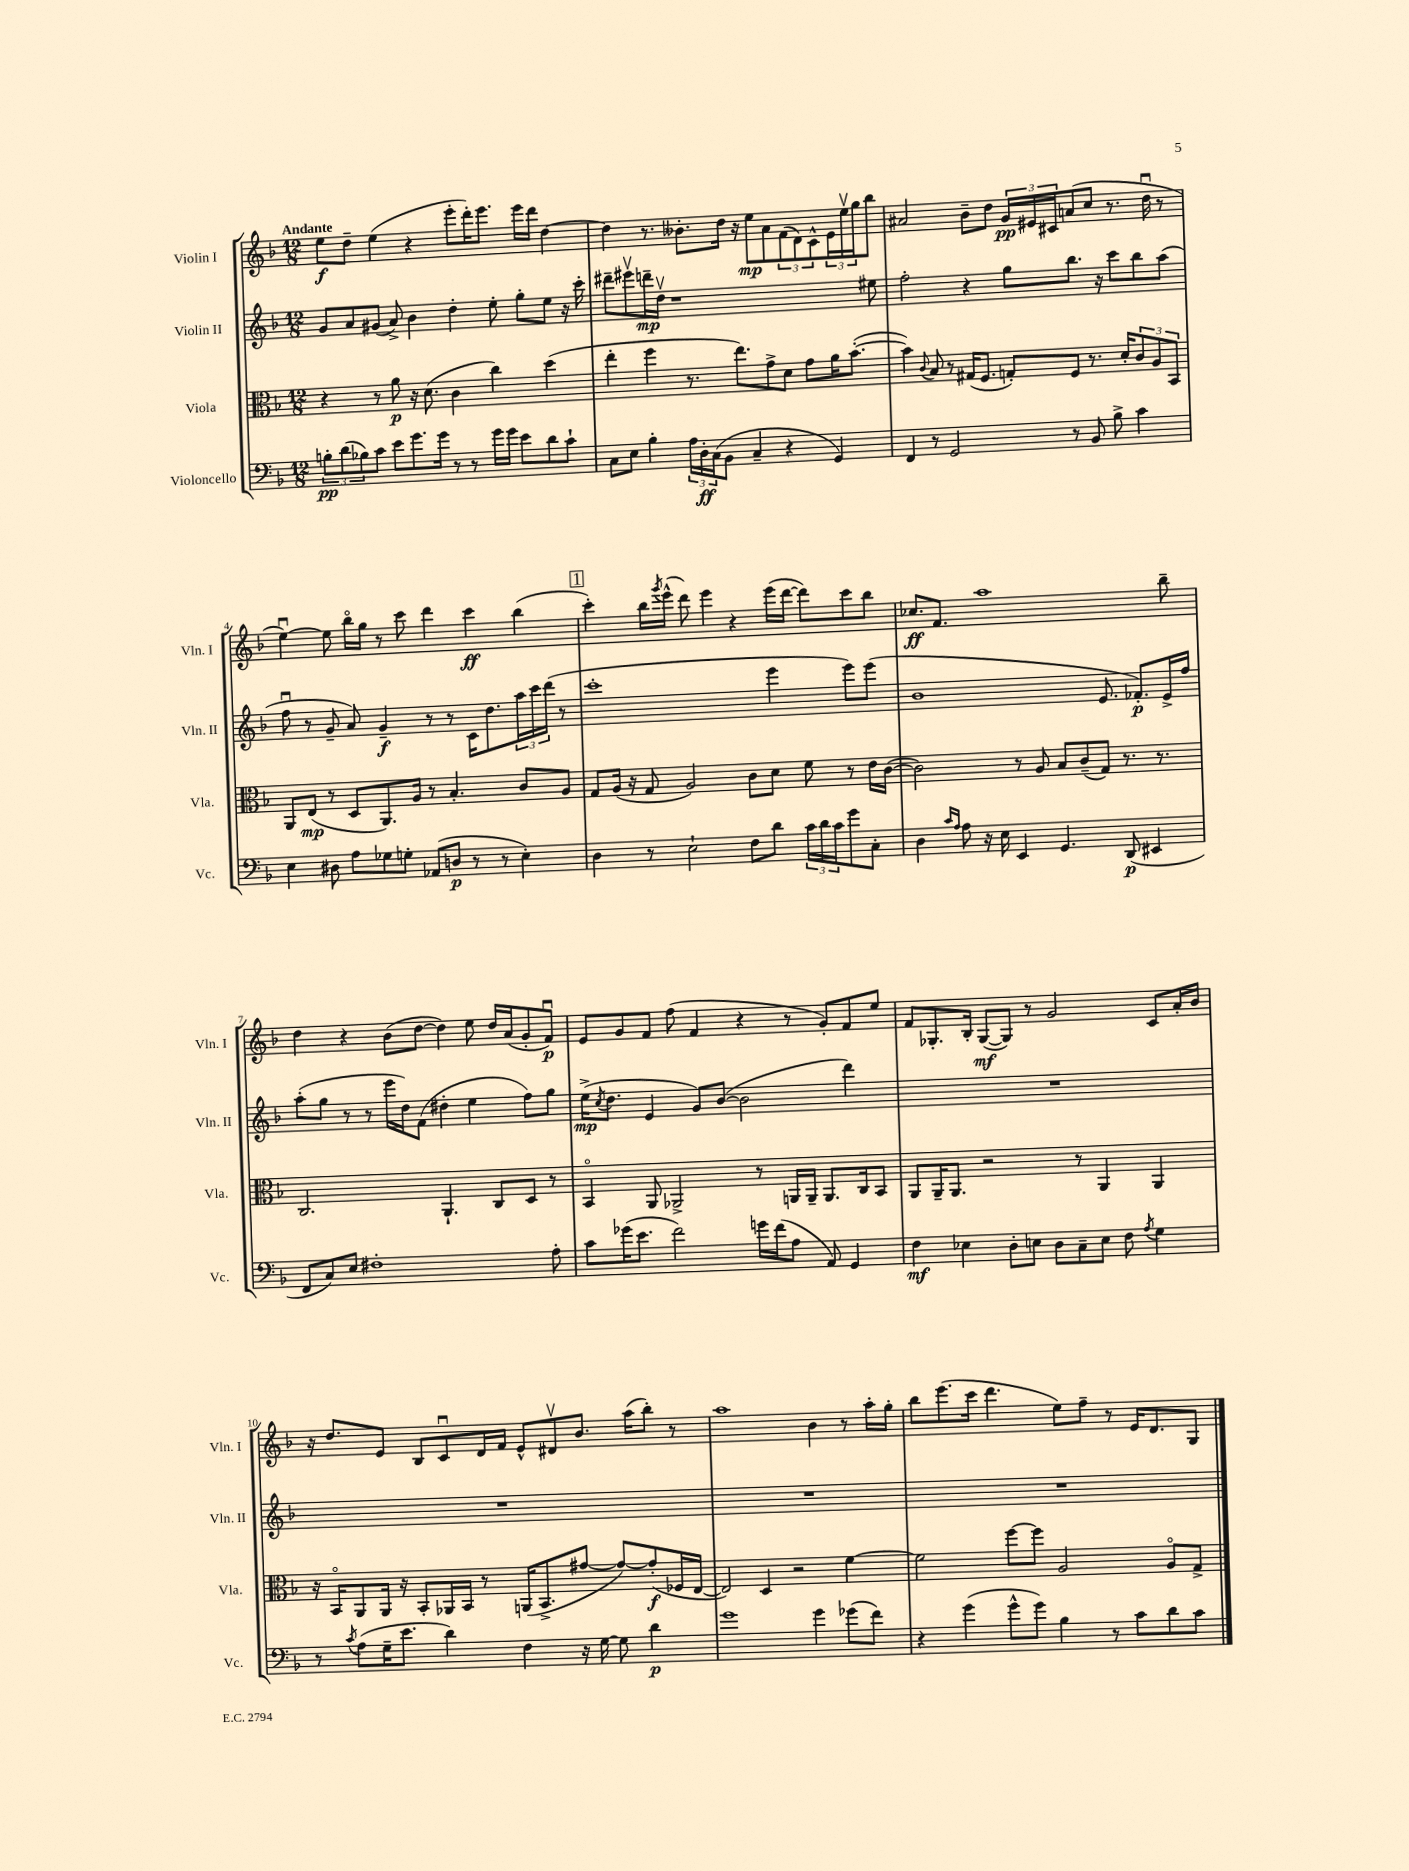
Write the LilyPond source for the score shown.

<<
\new StaffGroup <<
\new Staff = "s0" \with { instrumentName = "Violin I" shortInstrumentName = "Vln. I" } {
    \clef treble \key f \major \numericTimeSignature \time 12/8 \tempo "Andante"
    e''8\f d''8-- e''4( r4 e'''8-. d'''16-.) e'''8. e'''16 d'''16 d''4~ |
    d''4 r8. beses'8.-. d''16 r16 e''8\mp a'8 \tuplet 3/2 { f'8( d'8) c'8-^ } \tuplet 3/2 { e'16 e''16\upbow g''16 } bes''8 |
    ais'2 bes'8-- d''8 \tuplet 3/2 { g'16\pp eis'16 cis'16 } a'8( c''8 r8. d''16\downbow r8 |
    e''4~\downbow) e''8 bes''16\flageolet g''16 r8 c'''8 d'''4 c'''4\ff bes''4( |
    \mark \markup { \box "1" } c'''4-.) bes''16 \acciaccatura { g'''8 } e'''16-^( d'''8) e'''4 r4 e'''16( d'''16~ d'''8) c'''8 bes''8 |
    ces''8.\ff f'8. a''1 bes''8-- |
    d''4 r4 bes'8( d''8~ d''4) e''8 d''16 a'16( g'8-. f'8\downbow\p) |
    e'8 g'8 f'8 f''8( f'4 r4 r8 g'8-.) f'8 e''8 |
    f'8 ges8.-. bes16-. ges8~\mf( ges8) r8 g'2 c'8 a'16-. bes'16 |
    r16 d''8. e'8 bes8 c'8\downbow d'16 f'16 e'8-^ dis'8\upbow bes'8. a''16( bes''8-.) r8 |
    a''1 bes'4 r8 a''16-. g''16-. |
    bes''8 e'''8.( c'''16 d'''4. e''8) f''8-- r8 e'16 d'8. g8 \bar "|." |
}
\new Staff = "s1" \with { instrumentName = "Violin II" shortInstrumentName = "Vln. II" } {
    \clef treble \key f \major \numericTimeSignature \time 12/8
    g'8 a'8 gis'8( a'8->) bes'4 d''4-. e''8-. g''8-. e''8 r16 c'''16-. |
    dis'''8-- eis'''8\upbow d'''16--\mp d''16\upbow r1 eis''8 |
    f''2-. r4 g''8 bes''8. r16 c'''8 bes''8 a''8( |
    f''8\downbow r8 g'8-- a'8) g'4--\f r8 r8 c'16 d''8. \tuplet 3/2 { a''16 c'''16 d'''16( } r8 |
    \mark \markup { \box "1" } c'''1-. e'''4 e'''8) e'''8( |
    bes'1 e'8. fes'8.-.\p) e'16-> f''16 |
    a''8-.( g''8 r8 r8 e'''16 d''16) f'8( dis''4-. e''4 f''8) g''8 |
    e''16->\mp( \acciaccatura { c''8 } d''8. e'4 g'8) bes'8~( bes'2 d'''4) |
    R1. |
    R1. |
    R1. |
    R1. \bar "|." |
}
\new Staff = "s2" \with { instrumentName = "Viola" shortInstrumentName = "Vla." } {
    \clef alto \key f \major \numericTimeSignature \time 12/8
    r4 r8 a'8\p r16 d'8.( c'4 c''4) d''4( |
    e''4-. f''4 r8. e''8.) g'8-> d'8 g'8 a'16 bes'8.~-.( |
    bes'4) \appoggiatura { c'8 } bes8 r8 gis16( f8. g8-.) f8 r8. d'16-. \tuplet 3/2 { c'8 a8 bes,8 } |
    a,8 e8\mp( r8 d8 a,8.) a16 r8 bes4.-. c'8 a8 |
    \mark \markup { \box "1" } g8 a16( r16 g8 a2) c'8 d'8 f'8 r8 e'16 c'16~( |
    c'2) r8 a8 bes8 c'8--( g8) r8. r8. |
    c2. a,4.-! c8 d8 r8 |
    bes,4\flageolet a,8 aes,2-> r8 a,16 a,16-- a,8. c16 bes,8 |
    a,8 a,16-- a,8. r2 r8 a,4 a,4 |
    r16 bes,16\flageolet a,8 a,16 r16 bes,8-. aes,16 bes,16 r8 a,16( bes,8.-> gis'8~ gis'8~) gis'8-.\f( fes16 e16~ |
    e2) d4 r2 f'4~ |
    f'2 f''8~ f''8 a2 a8\flageolet g8-> \bar "|." |
}
\new Staff = "s3" \with { instrumentName = "Violoncello" shortInstrumentName = "Vc." } {
    \clef bass \key f \major \numericTimeSignature \time 12/8
    \tuplet 3/2 { b8-.\pp d'8( bes8) } c'8 e'8 g'8. g'16 r8 r8 g'16 g'16 e'8 d'8 c'8-! |
    c8 e8 bes4-. \tuplet 3/2 { a16 d16-.\ff c16( } bes,8 c4-- r4 g,4) |
    f,4 r8 g,2 r8 bes,8 bes8-> c'4 |
    e4 dis8 a8 ges8 g8-. aes,8( d8\p r8 r8 e4-.) |
    \mark \markup { \box "1" } d4 r8 e2-! f8 d'8 \tuplet 3/2 { c'16 d'16 c'16 } g'8 c8-. |
    d4 \grace { c'16 a16 } a8 r16 e16 e,4 g,4. d,8\p( eis,4 |
    f,8 c8) e8 fis1-. a8-. |
    c'8 ges'16( e'8. f'2) g'16 f'16( a8 a,8) g,4 |
    f4\mf ees4 d8-. e8 d8 c8-- e8 f8 \acciaccatura { a8 } g4 |
    r8 \acciaccatura { c'8 } a8( g16-- e'8. d'4) f4 r16 g16~ g8 d'4\p |
    g'1 g'4 ges'8( f'8) |
    r4 g'4( g'8-^ g'8) bes4 r8 c'8 d'8 c'8 \bar "|." |
}
>>
>>
